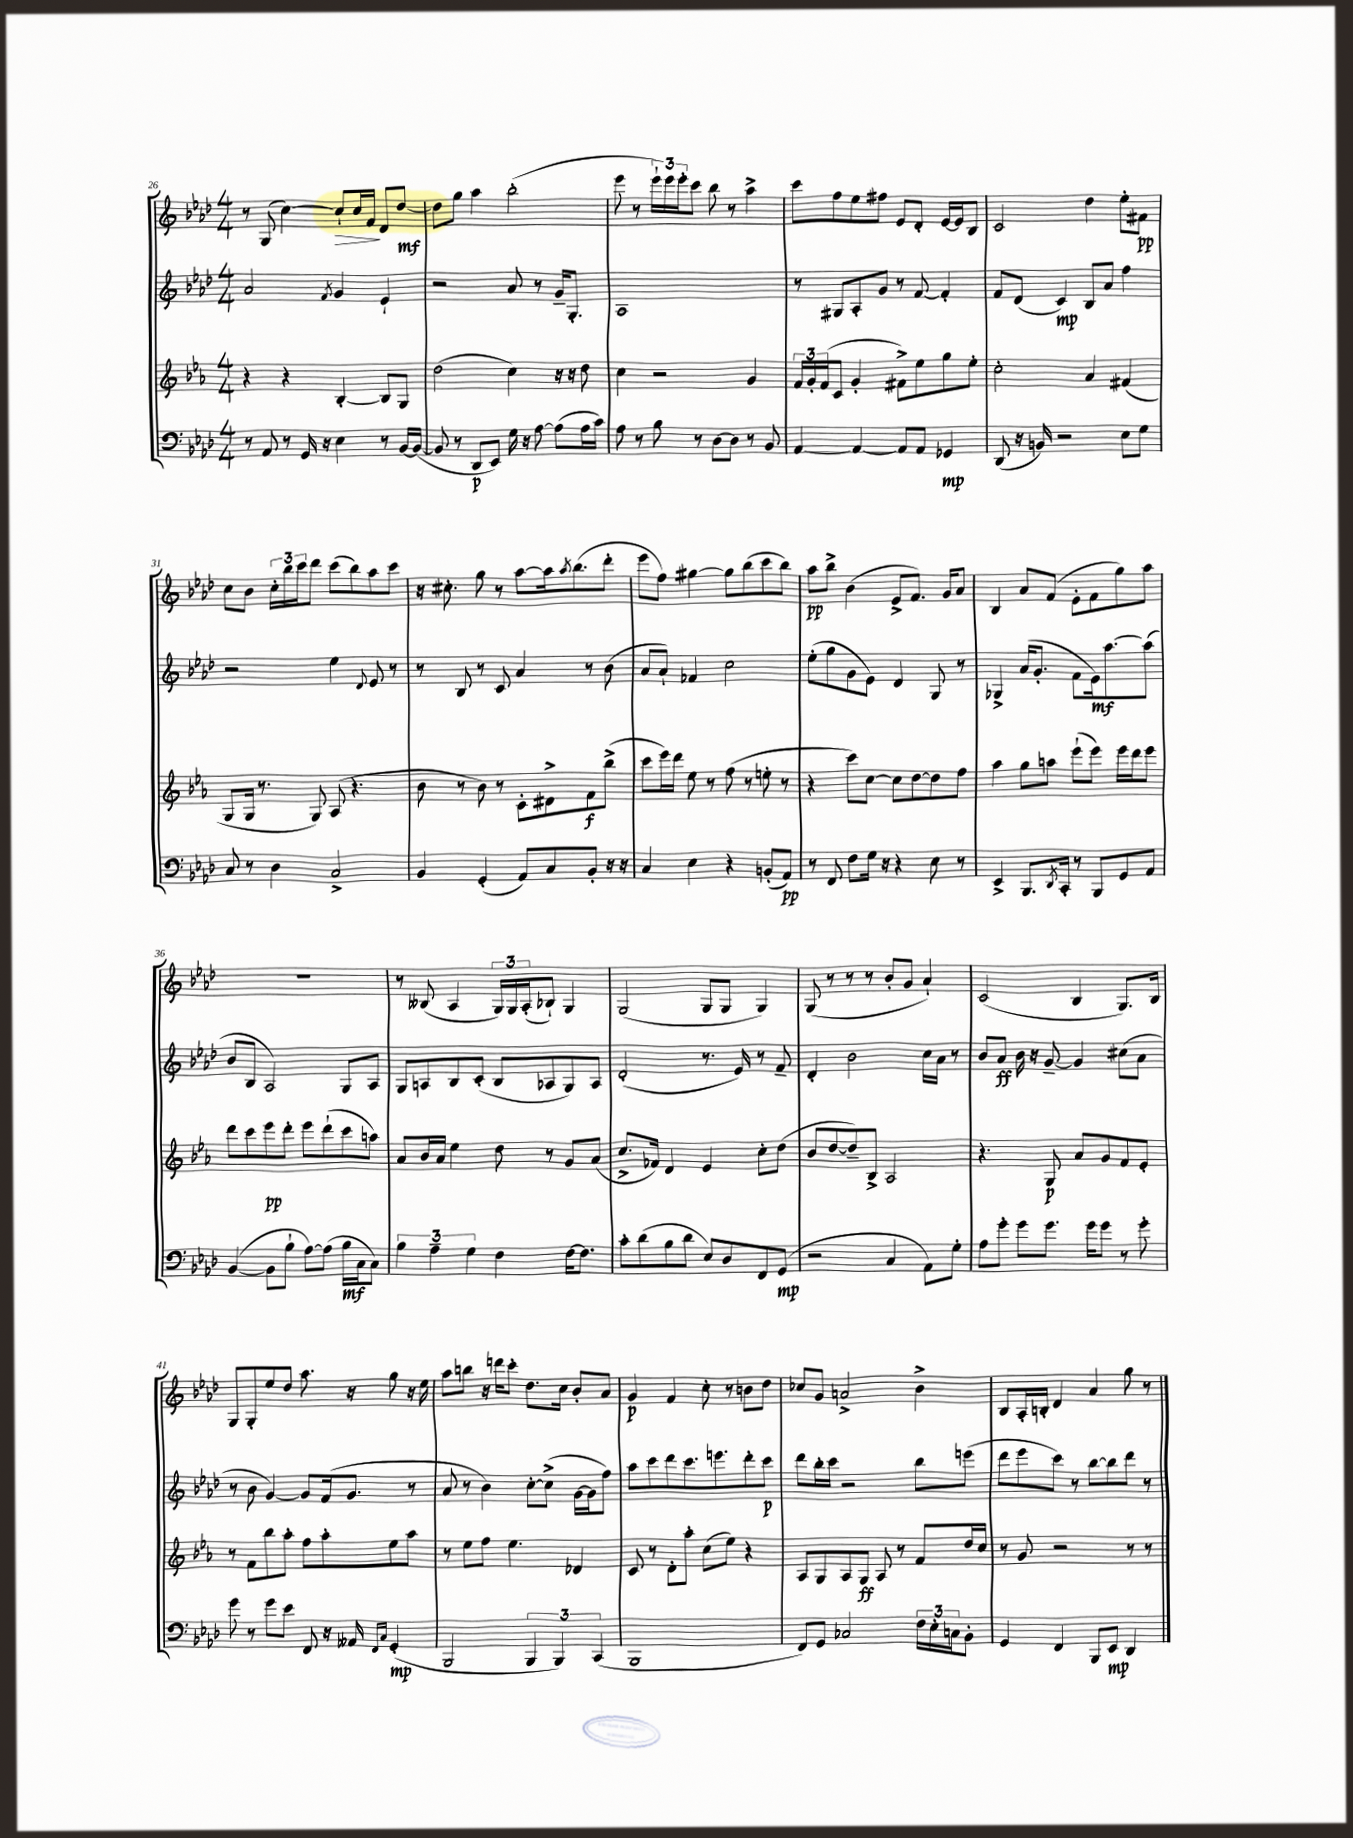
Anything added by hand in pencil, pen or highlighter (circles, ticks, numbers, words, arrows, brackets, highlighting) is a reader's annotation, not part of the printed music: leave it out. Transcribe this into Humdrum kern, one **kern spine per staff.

**kern	**dynam	**kern	**dynam	**kern	**dynam	**kern	**dynam
*part4	*part4	*part3	*part3	*part2	*part2	*part1	*part1
*staff4	*staff4	*staff3	*staff3	*staff2	*staff2	*staff1	*staff1
*clefF4	*	*clefG2	*	*clefG2	*	*clefG2	*
*k[b-e-a-d-]	*	*k[b-e-a-]	*	*k[b-e-a-d-]	*	*k[b-e-a-d-]	*
*M4/4	*	*M4/4	*	*M4/4	*	*M4/4	*
=26	=26	=26	=26	=26	=26	=26	=26
8r	.	4r	.	2a-/	.	8r	.
8AA-/	.	.	.	.	.	(8G/	.
8r	.	4r	.	.	.	[4cc\)	.
16GG/	.	.	.	.	.	.	.
16r	.	.	.	.	.	.	.
.	.	.	.	8qf/	.	.	.
!	!	!	!	!	!	!	!LO:HP:b
4E-\	.	[4B-'/	.	4g/	.	8cc`/L]	>
.	.	.	.	.	.	16cc/L	.
.	.	.	.	.	.	16f/JJ	.
8r	.	8B-/L]	.	4e-`/	.	8d-/L	]
[16BB-/LL	.	8G/J	.	.	.	[8dd-/J	mf
(16BB-/JJ_	.	.	.	.	.	.	.
=27	=27	=27	=27	=27	=27	=27	=27
8BB-/]	.	(2dd\	.	2r	.	8dd-\L]	.
8r	.	.	.	.	.	8gg\J	.
8DD-/L	p	.	.	.	.	4aa-\	.
8EE-/J)	.	.	.	.	.	.	.
16G\	.	4cc\)	.	8a-/	.	(2bb-'\	.
16r	.	.	.	.	.	.	.
[8A-\	.	.	.	8r	.	.	.
(8A-\L]	.	16r	.	16g~/KL	.	.	.
.	.	16r	.	8.G'/J	.	.	.
16A-\L	.	8dd\	.	.	.	.	.
16c\JJ)	.	.	.	.	.	.	.
=28	=28	=28	=28	=28	=28	=28	=28
8A-\	.	4cc\	.	1A-	.	8eee-\	.
8r	.	.	.	.	.	8r	.
8B-\	.	2r	.	.	.	24eee-`\LL)	.
.	.	.	.	.	.	24eee-\	.
.	.	.	.	.	.	24eee-'\J	.
8r	.	.	.	.	.	8ccc\J	.
[8D-\L	.	.	.	.	.	8bb-\	.
8D-\J]	.	.	.	.	.	8r	.
8r	.	4g/	.	.	.	4aa-^\	.
8BB-/	.	.	.	.	.	.	.
=29	=29	=29	=29	=29	=29	=29	=29
[4AA-/	.	24f/LL	.	8r	.	8ccc\L	.
.	.	24g'/	.	.	.	.	.
.	.	(24f/J	.	.	.	.	.
.	.	8c/J	.	8G#X/L	.	8ff\	.
4AA-/_	.	4g'/	.	8A-'/	.	8ee-\	.
.	.	.	.	8g/J	.	8ff#X\J	.
8AA-/L]	.	8f#X^\L)	.	8r	.	8e-/L	.
8AA-/J	.	8ee-\	.	[8f/	.	8d-'/J	.
4GG-X/	mp	8gg\	.	4f'/]	.	[16e-/LL	.
.	.	.	.	.	.	16e-/J]	.
.	.	8ee-'\J	.	.	.	8B-/J	.
=30	=30	=30	=30	=30	=30	=30	=30
(8DD-/	.	2cc'\	.	8f/L	.	2c/	.
16r	.	.	.	(8d-/J	.	.	.
16BBn/)	.	.	.	.	.	.	.
2r	.	.	.	4c/)	mp	.	.
.	.	4a-/	.	8B-/L	.	4dd-\	.
.	.	.	.	8a-/J	.	.	.
8E-\L	.	(4f#X/	.	4ff\	.	8ee-'\L	.
8G\J	.	.	.	.	.	8f#X\J	pp
!!LO:LB:g=z
=31	=31	=31	=31	=31	=31	=31	=31
8C/	.	8G/L	.	2r	.	8cc\L	.
8r	.	16G/Jk	.	.	.	8b-\J	.
.	.	8.r	.	.	.	.	.
4D-\	.	.	.	.	.	24cc'\LL	.
.	.	.	.	.	.	24bb-\	.
.	.	.	.	.	.	24ccc\J	.
.	.	8G/)	.	.	.	8ddd-\J	.
2C^/	.	(8A-/	.	4ee-\	.	(8ccc\L	.
.	.	4.r	.	.	.	8bb-\)	.
.	.	.	.	8qqd-/	.	.	.
.	.	.	.	8e-/	.	8aa-\	.
.	.	.	.	8r	.	8ccc\J	.
=32	=32	=32	=32	=32	=32	=32	=32
4BB-/	.	8b-\	.	8r	.	16r	.
.	.	.	.	.	.	8.cc#X'\	.
.	.	8r	.	8B-/	.	.	.
(4GG'/	.	8b-\)	.	8r	.	8gg\	.
.	.	8r	.	8c/	.	8r	.
8AA-/L)	.	8c'\L	.	4a-/	.	[8aa-\L	.
8C/	.	8d#X^\	.	.	.	16aa-\k]	.
.	.	.	.	.	.	8qaa-/	.
.	.	.	.	.	.	(8.bb-\	.
8BB-'/J	.	8f\	f	8r	.	.	.
16r	.	(8bb-^\J	.	(8b-\	.	8ddd-'\J	.
16r	.	.	.	.	.	.	.
=33	=33	=33	=33	=33	=33	=33	=33
4C/	.	8ccc\L	.	8a-/L	.	8eee-\L	.
.	.	16eee-\L)	.	8a-`/J)	.	8ff\J)	.
.	.	16ddd\JJ	.	.	.	.	.
4E-\	.	8ee-\	.	4f-X/	.	[4gg#X\	.
.	.	8r	.	.	.	.	.
4r	.	(8ff\	.	2cc\	.	8gg#\L]	.
.	.	8r	.	.	.	(8bb-\	.
(8BBn'/L	.	8een'\	.	.	.	8ccc\	.
8AA-/J)	pp	8r	.	.	.	8bb-\J)	.
=34	=34	=34	=34	=34	=34	=34	=34
8r	.	4r	.	(8ee-'\L	.	8aa-\L	pp
8FF/	.	.	.	8gg\	.	8bb-^\J	.
8F\L	.	8ccc\L)	.	8g\	.	(4b-\	.
16G\Jk	.	[8cc\J	.	8e-\J)	.	.	.
16r	.	.	.	.	.	.	.
4r	.	8cc\L]	.	4d-/	.	8e-^/L	.
.	.	[8dd\	.	.	.	8.f/J)	.
8E-\	.	8dd\]	.	8G/	.	.	.
.	.	.	.	.	.	16g/KL	.
8r	.	8ff\J	.	8r	.	8a-/J	.
=35	=35	=35	=35	=35	=35	=35	=35
4EE-^/	.	4aa-\	.	4G-X^/	.	4B-/	.
8.BBB-/L	.	8gg\L	.	(16a-/KL	.	8a-/L	.
.	.	.	.	8.g'/J	.	.	.
.	.	8aan\J	.	.	.	(8f/J	.
8qDD-/	.	.	.	.	.	.	.
16CC'/Jk	.	.	.	.	.	.	.
8r	.	(8eee-`\L	.	8f\L	.	8e-'\L	.
8BBB-/L	.	8eee-\J)	.	16e-\k)	mf	8f\	.
.	.	.	.	[8.aa-\	.	.	.
8GG/	.	16eee-\LL	.	.	.	8gg\)	.
.	.	16ddd\J	.	.	.	.	.
8AA-/J	.	8eee-\J	.	(8aa-\J]	.	8aa-\J	.
!!LO:LB:g=z
=36	=36	=36	=36	=36	=36	=36	=36
([4BB-/	.	8ddd\L	.	8b-/L	.	1r	.
.	.	8ccc\	.	8B-/J	.	.	.
8BB-\L]	.	8eee-\	pp	2A-/)	.	.	.
8B-`\J	.	8ddd'\J	.	.	.	.	.
[8A-\L)	.	8eee-\L	.	.	.	.	.
(8A-\J]	.	(8ddd`\	.	.	.	.	.
16B-\LL	mf	8ccc\	.	8G/L	.	.	.
16C\J	.	.	.	.	.	.	.
8C\J)	.	8aan\J)	.	8A-/J	.	.	.
=37	=37	=37	=37	=37	=37	=37	=37
6B-\	.	8a-/L	.	8G/L	.	8r	.
.	.	16b-/L	.	8An/	.	(8B--X/	.
6A-~\	.	.	.	.	.	.	.
.	.	16a-/JJ	.	.	.	.	.
.	.	4ee-\	.	8B-/	.	4A-/	.
6G\	.	.	.	.	.	.	.
.	.	.	.	(8c'/J	.	.	.
4F\	.	8dd\	.	8B-/L	.	24G/LL)	.
.	.	.	.	.	.	24G/	.
.	.	.	.	.	.	(24A-'/J	.
.	.	8r	.	8A-X/	.	8B-X`/J)	.
[16F\KL	.	8g/L	.	8G/)	.	4G/	.
8.F\J]	.	.	.	.	.	.	.
.	.	(8a-/J	.	8A-/J	.	.	.
=38	=38	=38	=38	=38	=38	=38	=38
8c'\L	.	8.cc^/L	.	(2d-'/	.	(2G/	.
(8d-\	.	.	.	.	.	.	.
.	.	16f-X/Jk)	.	.	.	.	.
8B-\	.	4d/	.	.	.	.	.
8d-\J	.	.	.	.	.	.	.
8E-/L)	.	4e-/	.	8.r	.	8G/L	.
8D-/	.	.	.	.	.	8G/J	.
.	.	.	.	16e-/)	.	.	.
8FF/	.	8cc'\L	.	8r	.	4G/)	.
(8GG/J	mp	(8dd\J	.	8f~/	.	.	.
=39	=39	=39	=39	=39	=39	=39	=39
2r	.	8b-/L	.	4d-'/	.	(8G/	.
.	.	[8dd/	.	.	.	8r	.
.	.	8dd~/])	.	2b-\	.	8r	.
.	.	8B-^/J	.	.	.	8r	.
4C/	.	2A-/	.	.	.	8b-'/L	.
.	.	.	.	.	.	8g/J	.
8AA-\L)	.	.	.	16cc\LL	.	4a-`/)	.
.	.	.	.	16a-\JJ	.	.	.
8G'\J	.	.	.	8r	.	.	.
=40	=40	=40	=40	=40	=40	=40	=40
8A-\L	.	4.r	.	8b-/L	.	(2c/	.
8g'\J	.	.	.	8a-/J	ff	.	.
8g\L	.	.	.	16b-\	.	.	.
.	.	.	.	16r	.	.	.
8.g\J	.	8G/	p	[8g~/	.	.	.
.	.	8a-/L	.	4g/]	.	4B-/	.
16g\KL	.	.	.	.	.	.	.
8g\J	.	8g/	.	.	.	.	.
8r	.	8f/	.	(8cc#X\L	.	8.G/L)	.
8g'\	.	8e-'/J	.	8a-\J	.	.	.
.	.	.	.	.	.	16B-/Jk	.
!!LO:LB:g=z
=41	=41	=41	=41	=41	=41	=41	=41
8g\	.	8r	.	8r	.	8G/L	.
8r	.	8f\L	.	8b-\	.	8G'/	.
8g\L	.	8bb-\	.	[4g/)	.	8ee-/	.
8e-\J	.	8aa-'\J	.	.	.	8dd-/J	.
8FF/	.	8ff\L	.	8g/L]	.	8.aa-\	.
16r	.	8aa-'\	.	(16f/k	.	.	.
16AA--X/	.	.	.	8.g/J	.	16r	.
16qqFF/LL	.	.	.	.	.	.	.
16qqC/JJ	.	.	.	.	.	.	.
(4GG'/	mp	8ee-\	.	.	.	8gg\	.
.	.	8aa-\J	.	8r	.	16r	.
.	.	.	.	.	.	16ee-\	.
=42	=42	=42	=42	=42	=42	=42	=42
2BBB-/	.	8r	.	8a-/	.	8aa-\L	.
.	.	8ee-\L	.	8r	.	8bbn\J	.
.	.	8ff\J	.	4b-\)	.	16r	.
.	.	.	.	.	.	16dddn\KL	.
.	.	4.ee-\	.	.	.	8ccc'\J	.
6BBB-/	.	.	.	[8cc'\L	.	8.dd-\L	.
.	.	.	.	(8cc^\J]	.	.	.
6BBB-/)	.	.	.	.	.	.	.
.	.	.	.	.	.	16cc\Jk	.
.	.	4d-X/	.	[16g\LL	.	8b-'/L	.
.	.	.	.	16g\J]	.	.	.
(6CC/	.	.	.	.	.	.	.
.	.	.	.	8ff\J)	.	8a-/J	.
=43	=43	=43	=43	=43	=43	=43	=43
1BBB-	.	8c/	.	8aa-\L	.	4g/	p
.	.	8r	.	8ccc\	.	.	.
.	.	8d'\L	.	8ddd-\	.	4f/	.
.	.	8aa-'\J	.	8.ccc\	.	.	.
.	.	(8cc\L	.	.	.	8cc'\	.
.	.	.	.	8.eeen\	.	.	.
.	.	8ee-\J)	.	.	.	8r	.
.	.	4r	.	8ddd-'\	.	8bn\L	.
.	.	.	.	8ccc\J	p	8dd-\J	.
=44	=44	=44	=44	=44	=44	=44	=44
8FF/L)	.	8A-/L	.	8ddd-\L	.	8cc-X/L	.
8GG/J	.	8G/	.	16bb-'\L	.	8g/J	.
.	.	.	.	16ccc\JJ	.	.	.
2C-X/	.	8A-/	.	2r	.	2an^/	.
.	.	8G/J	ff	.	.	.	.
.	.	8A-/	.	.	.	.	.
.	.	8r	.	.	.	.	.
24F\LL	.	8f/L	.	8bb-\L	.	4b-^\	.
24E-'\	.	.	.	.	.	.	.
24Cn\J	.	.	.	.	.	.	.
8BB-'\J	.	16dd/L	.	(8eeen\J	.	.	.
.	.	16cc/JJ	.	.	.	.	.
=45	=45	=45	=45	=45	=45	=45	=45
4GG/	.	8r	.	8ddd-\L	.	8B-/L	.
.	.	8g/	.	8eee-\	.	16A-'/L	.
.	.	.	.	.	.	16Bn'/JJ	.
4FF/	.	2r	.	8ccc\J)	.	4d-/	.
.	.	.	.	8r	.	.	.
8BBB-/L	.	.	.	[8bb-\L	.	4a-/	.
8EE-/J	mp	.	.	8bb-\]	.	.	.
4DD-/	.	8r	.	8ddd-\J	.	8gg\	.
.	.	8r	.	8r	.	8r	.
==	==	==	==	==	==	==	==
*-	*-	*-	*-	*-	*-	*-	*-
